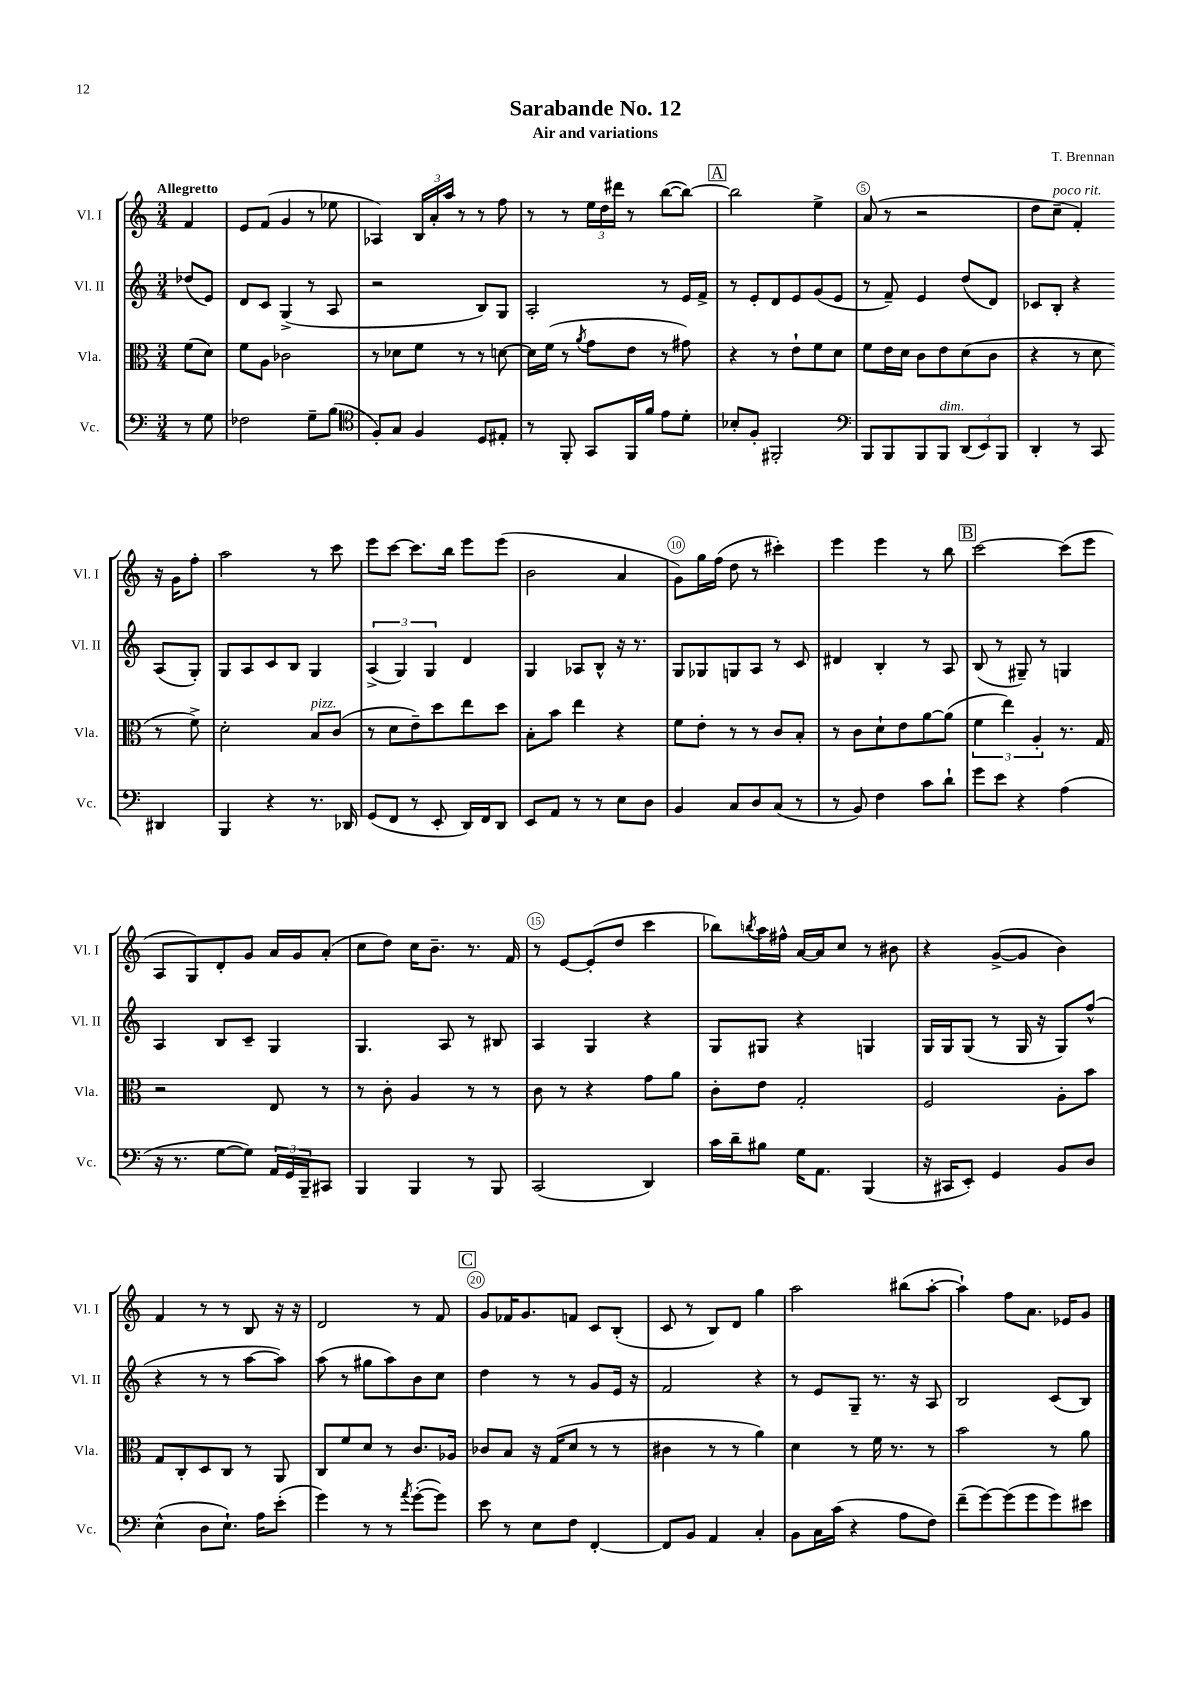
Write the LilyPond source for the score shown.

\header { title = "Sarabande No. 12" composer = "T. Brennan" subtitle = "Air and variations" }
<<
\new StaffGroup <<
\new Staff = "s0" \with { instrumentName = "Vl. I" shortInstrumentName = "Vl. I" } {
    \clef treble \key c \major \numericTimeSignature \time 3/4 \partial 4 \tempo "Allegretto"
    f'4 |
    e'8 f'8( g'4 r8 ees''8 |
    aes4) \tuplet 3/2 { b16 a'16-. a''16 } r8 r8 f''8 |
    r8 r8 \tuplet 3/2 { e''16 d''16 dis'''16 } r8 b''8~( b''8~) |
    \mark \markup { \box "A" } b''2 e''4-> |
    a'8( r8 r2 |
    d''8 c''8--^\markup { \italic "poco rit." } f'4-.) r16 g'16 f''8-. |
    a''2 r8 c'''8 |
    e'''8 c'''8~ c'''8. b''16 e'''8 e'''8( |
    b'2 a'4 |
    g'8) g''16 f''16( d''8 r8 cis'''4-.) |
    e'''4 e'''4 r8 b''8 |
    \mark \markup { \box "B" } c'''2~ c'''8( e'''8 |
    a8 g8) d'8-. g'8 a'16 g'16 a'8-.( |
    c''8 d''8) c''16 b'8.-- r8. f'16 |
    r8 e'8~ e'8-.( d''8 c'''4 |
    bes''8) \acciaccatura { b''8 } a''16 fis''16-^ a'16~ a'16 c''8 r8 bis'8 |
    r4 g'8~->( g'8 b'4) |
    f'4 r8 r8 b8 r16 r16 |
    d'2 r8 f'8 |
    \mark \markup { \box "C" } g'8 fes'16 g'8. f'8 c'8 b8-.( |
    c'8 r8 b8) d'8 g''4 |
    a''2 bis''8( a''8~-. |
    a''4-!) f''8 a'8. ees'16 g'8 \bar "|." |
}
\new Staff = "s1" \with { instrumentName = "Vl. II" shortInstrumentName = "Vl. II" } {
    \clef treble \key c \major \numericTimeSignature \time 3/4 \partial 4
    des''8( e'8) |
    d'8 c'8 g4->( r8 a8 |
    r2 b8) g8 |
    a2-. r8 e'16 f'16-> |
    \mark \markup { \box "A" } r8 e'8-. d'8 e'8 g'8( e'8 |
    r8 f'8--) e'4 d''8( d'8) |
    ces'8 b8-. r4 a8( g8-.) |
    g8 a8 c'8 b8 g4 |
    \tuplet 3/2 { a4->( g4) g4 } d'4 |
    g4 aes8 b8-^ r16 r8. |
    g8 ges8 g8 a8 r8 c'8 |
    dis'4 b4-. r8 a8 |
    \mark \markup { \box "B" } b8( r8 gis8--) r8 g4 |
    a4 b8 c'8-- g4 |
    g4. a8 r8 bis8 |
    a4 g4 r4 |
    g8 gis8 r4 g4 |
    g16 g16 g8( r8 g16 r16 g8) f''8-^( |
    r4 r8 r8 a''8~ a''8) |
    a''8( r8 gis''8 a''8) b'8 c''8 |
    \mark \markup { \box "C" } d''4 r8 r8 g'8 e'16 r16 |
    f'2 r4 |
    r8 e'8 g8-- r8. r16 a8 |
    b2 c'8( b8) \bar "|." |
}
\new Staff = "s2" \with { instrumentName = "Vla." shortInstrumentName = "Vla." } {
    \clef alto \key c \major \numericTimeSignature \time 3/4 \partial 4
    f'8( d'8) |
    f'8 a8 ces'2 |
    r8 des'8 f'8 r8 r8 d'8~ |
    d'16 f'16( r8 \acciaccatura { a'8 } g'8 e'8 r8 gis'8) |
    \mark \markup { \box "A" } r4 r8 e'8-! f'8 d'8 |
    f'8 e'16 d'16 c'8 e'8 d'8( c'8 |
    r4 r8 d'8 r8 f'8->) |
    d'2-. b8^\markup { \italic "pizz." } c'8( |
    r8 d'8 e'8--) d''8 e''8 d''8 |
    b8-. b'8 e''4 r4 |
    f'8 e'8-. r8 r8 c'8 b8-. |
    r8 c'8 d'8-! e'8 a'8~ a'8( |
    \mark \markup { \box "B" } \tuplet 3/2 { f'4 e''4) a4-. } r8. g16 |
    r2 e8 r8 |
    r8 c'8-. a4 r8 r8 |
    c'8 r8 r4 g'8 a'8 |
    c'8-. e'8 g2-. |
    f2 a8-. b'8 |
    g8 c8-. d8 c8 r8 a,8 |
    c8 f'8 d'8 r8 c'8. aes16 |
    \mark \markup { \box "C" } ces'8 b8 r16 g16( d'8 r8 r8 |
    cis'4 r8 r8 a'4) |
    d'4 r8 f'16 r8. r8 |
    b'2 r8 a'8 \bar "|." |
}
\new Staff = "s3" \with { instrumentName = "Vc." shortInstrumentName = "Vc." } {
    \clef bass \key c \major \numericTimeSignature \time 3/4 \partial 4
    r8 g8 |
    fes2 g8-- b8( |
    \clef tenor f8-.) g8 f4 d8 eis8-. |
    r8 f,8-. g,8 f,16 f'16 e'8 d'8-. |
    \mark \markup { \box "A" } bes8-. f8-. fis,2-. |
    \clef bass b,,8 b,,8 b,,8 b,,8^\markup { \italic "dim." } \tuplet 3/2 { d,8( e,8) b,,8 } |
    d,4-. r8 c,8 dis,4 |
    b,,4 r4 r8. des,16 |
    g,8( f,8 r8 e,8-. d,16) f,16 d,8 |
    e,8 a,8 r8 r8 e8 d8 |
    b,4 c8 d8 c8( r8 |
    r8 b,8) f4 c'8 d'8-! |
    \mark \markup { \box "B" } g'8 e'8 r4 a4( |
    r16 r8. g8~ g8) \tuplet 3/2 { a,16 g,16 b,,16-- } cis,8 |
    b,,4 b,,4 r8 b,,8 |
    c,2( d,4) |
    c'16 d'16-- bis8 g16 a,8. b,,4( |
    r16 cis,16 e,8-.) g,4 b,8 d8 |
    e4-^( d8 e8.-!) a16 e'8-.( |
    g'4) r8 r8 \acciaccatura { a'8 } g'8~-.( g'8) |
    \mark \markup { \box "C" } e'8 r8 e8 f8 f,4~-. |
    f,8 b,8 a,4 c4-. |
    b,8 c16 c'16( r4 a8 f8) |
    f'8--( g'8~) g'8( g'8 g'8) eis'8 \bar "|." |
}
>>
>>
\layout { \context { \Score \override BarNumber.break-visibility = ##(#f #t #t) barNumberVisibility = #(every-nth-bar-number-visible 5) \override BarNumber.stencil = #(make-stencil-circler 0.1 0.3 ly:text-interface::print) } }
